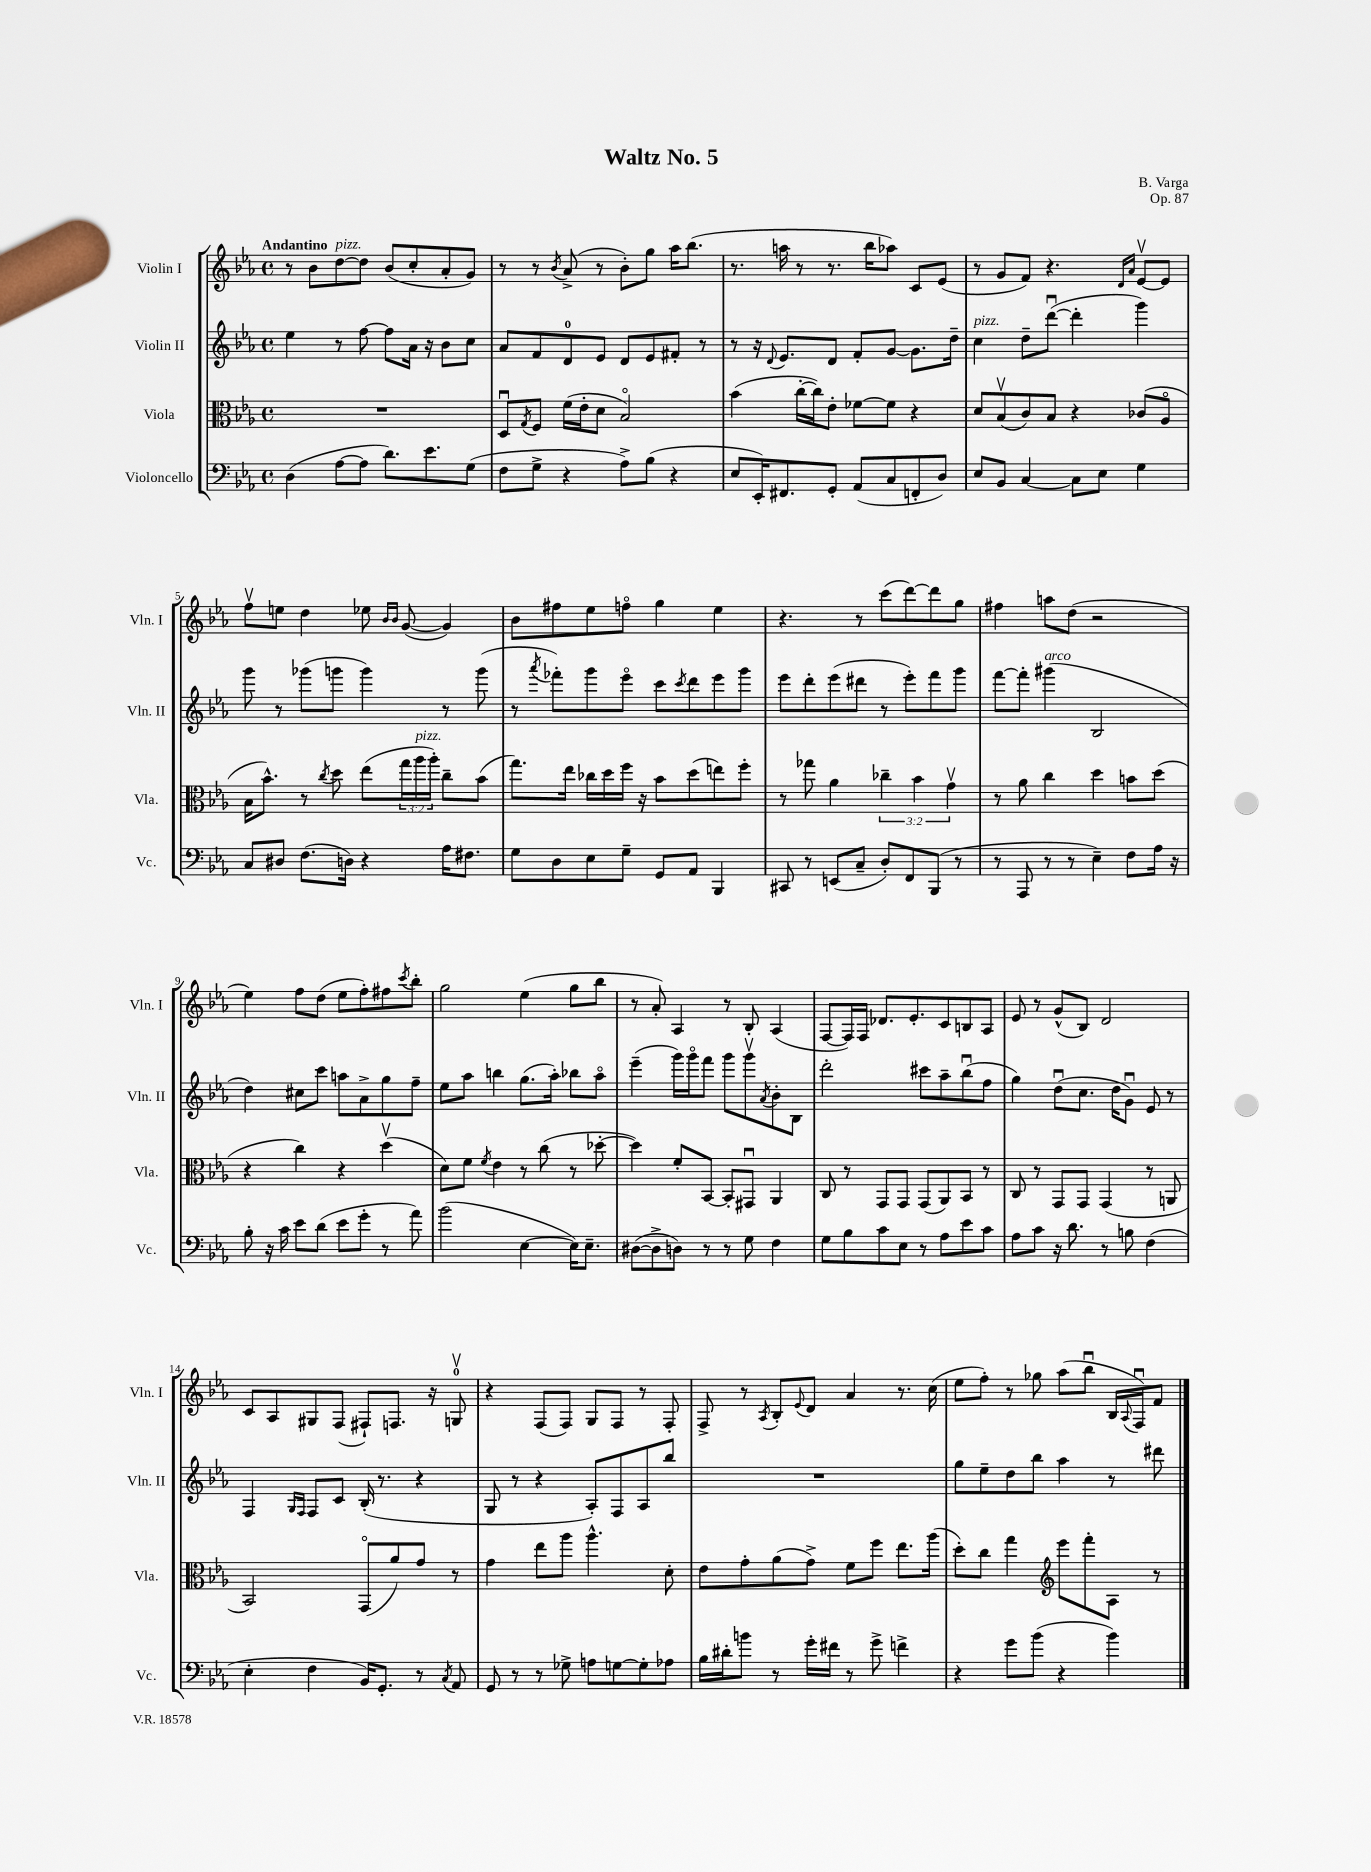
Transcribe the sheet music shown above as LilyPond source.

\header { title = "Waltz No. 5" composer = "B. Varga" opus = "Op. 87" }
<<
\new StaffGroup <<
\new Staff = "s0" \with { instrumentName = "Violin I" shortInstrumentName = "Vln. I" } {
    \clef treble \key ees \major \defaultTimeSignature \time 4/4 \tempo "Andantino"
    r8 bes'8 d''8~^\markup { \italic "pizz." } d''8 bes'8( c''8-. aes'8-. g'8) |
    r8 r8 \acciaccatura { bes'8 } aes'8->( r8 bes'8-.) g''8 aes''16 bes''8.( |
    r8. a''16 r8 r8. bes''16 aes''8) c'8 ees'8( |
    r8 g'8 f'8) r4. \grace { d'16 aes'16 } ees'8~\upbow ees'8 |
    f''8\upbow e''8 d''4 ees''8 \grace { bes'16 bes'16 } g'8~( g'4) |
    bes'8 fis''8 ees''8 f''8\flageolet g''4 ees''4 |
    r4. r8 c'''8( d'''8~) d'''8 g''8 |
    fis''4 a''8 d''8( r2 |
    ees''4) f''8 d''8( ees''8 f''8-.) fis''8 \acciaccatura { c'''8 } bes''8-. |
    g''2 ees''4( g''8 bes''8 |
    r8 aes'8-.) aes4 r8 bes8-. aes4( |
    f8~ f16) f16 des'8. ees'8.-. c'8 b8 aes8 |
    ees'8 r8 g'8-^( bes8) d'2 |
    c'8 aes8 gis8 f8( fis8-!) f8. r16 g8-0\upbow |
    r4 f8( f8) g8 f8 r8 f8-. |
    f8-> r8 \acciaccatura { aes8 } bes8-. \appoggiatura { ees'8 } d'8 aes'4 r8. c''16( |
    ees''8 f''8-.) r8 ges''8 aes''8( bes''8\downbow bes16 \appoggiatura { aes8 } f16\downbow) f'8 \bar "|." |
}
\new Staff = "s1" \with { instrumentName = "Violin II" shortInstrumentName = "Vln. II" } {
    \clef treble \key ees \major \defaultTimeSignature \time 4/4
    ees''4 r8 f''8~ f''8 aes'16 r16 bes'8 c''8 |
    aes'8 f'8 d'8-0 ees'8 d'8 ees'8 fis'8-. r8 |
    r8 r16 \appoggiatura { d'8 } ees'8. d'8 f'8-. g'8~ g'8. d''16-- |
    c''4^\markup { \italic "pizz." } d''8-- d'''8~\downbow( d'''4-. g'''4) |
    g'''8 r8 ges'''8( g'''8 g'''4) r8 g'''8( |
    r8 \acciaccatura { aes'''8 } fes'''8-.) g'''8 ees'''8\flageolet c'''8 \acciaccatura { c'''8 } d'''8 ees'''8 g'''8 |
    ees'''8 d'''8-. ees'''8( dis'''8 r8 ees'''8-.) f'''8 g'''8 |
    f'''8~ f'''8-. gis'''4^\markup { \italic "arco" }( bes2 |
    d''4) cis''8 c'''8 a''8 aes'8-> g''8 f''8-- |
    ees''8 aes''8 b''4 g''8.( aes''16-.) bes''8 aes''8\flageolet |
    ees'''4--( g'''16) g'''16\flageolet f'''8 g'''8 g'''8\upbow \acciaccatura { aes'8 } bes'8-. bes8 |
    d'''2-. cis'''8 aes''8-- bes''8\downbow( f''8 |
    g''4) d''8\downbow( c''8. d''16 g'8\downbow) ees'8 r8 |
    f4 \grace { g16 f16 } f8 c'8 bes16-.( r8. r4 |
    g8 r8 r4 aes8-.) f8 aes8 bes''8 |
    R1 |
    g''8 ees''8-- d''8 bes''8 aes''4 r8 dis'''8 \bar "|." |
}
\new Staff = "s2" \with { instrumentName = "Viola" shortInstrumentName = "Vla." } {
    \clef alto \key ees \major \defaultTimeSignature \time 4/4 \override Staff.TupletNumber.text = #tuplet-number::calc-fraction-text
    R1 |
    d8\downbow \acciaccatura { g8 } f8 f'16( ees'16-. d'8 bes2\flageolet) |
    bes'4( c''16~-. c''16) ees'8-. fes'8~ fes'8 r4 |
    d'8 bes8\upbow( c'8) bes8 r4 ces'8( aes8\flageolet |
    bes16 bes'8.-^) r8 \acciaccatura { c''8 } d''8 ees''8( \tuplet 3/2 { g''16 aes''16^\markup { \italic "pizz." } aes''16-.) } c''8-- bes'8( |
    g''8.) ees''16 ces''16 d''16 f''16 r16 bes'8 d''8( e''8) f''8-. |
    r8 ges''8 aes'4 \tuplet 3/2 { ces''4-- bes'4 g'4\upbow } |
    r8 aes'8 c''4 d''4 b'8 d''8( |
    r4 c''4) r4 d''4\upbow( |
    d'8) f'8 \acciaccatura { f'8 } ees'4 r8 c''8( r8 des''8~-. |
    des''4) f'8-. bes,8~ bes,8-. gis,8\downbow aes,4 |
    c8 r8 g,8 g,8 g,8( aes,8) bes,8 r8 |
    c8 r8 g,8 g,8 g,4( r8 a,8 |
    bes,2) g,8\flageolet( aes'8) g'8 r8 |
    g'4 ees''8 aes''8 aes''4.-^ d'8-. |
    ees'8 g'8-. aes'8( g'8->) f'8 f''8 ees''8. aes''16( |
    d''8-.) c''8 g''4 \clef treble ees'''8 f'''8-. aes8 r8 \bar "|." |
}
\new Staff = "s3" \with { instrumentName = "Violoncello" shortInstrumentName = "Vc." } {
    \clef bass \key ees \major \defaultTimeSignature \time 4/4
    d4( aes8~ aes8 d'8.) ees'8. g8( |
    f8 g8-> r4 aes8->) bes8( r4 |
    ees8 ees,16-.) fis,8. g,8-. aes,8( c8 f,8-. d8) |
    ees8 bes,8 c4~ c8 ees8 g4 |
    c8 dis8 f8.( d16) r4 aes16 fis8. |
    g8 d8 ees8 g8-- g,8 aes,8 bes,,4 |
    cis,8 r8 e,8( c8-- d8-.) f,8 bes,,8( r8 |
    r8 aes,,8 r8 r8 ees4--) f8 aes16 r16 |
    bes8-. r16 c'16 ees'8 d'8( ees'8 g'8-. r8 aes'8) |
    bes'2( ees4~ ees16) ees8.-- |
    dis8~( dis8-> d8) r8 r8 g8 f4 |
    g8 bes8 c'8 ees8 r8 aes8 ees'8 c'8 |
    aes8 c'8 r16 d'8. r8 b8 f4( |
    ees4-. f4 bes,16) g,8.-. r8 \acciaccatura { c8 } aes,8 |
    g,8 r8 r8 ges8-> a8 g8~ g8-. aes8 |
    bes16 dis'16-. b'8 r8 g'16-. fis'16 r8 g'8-> f'4-> |
    r4 g'8 bes'8( r4 bes'4) \bar "|." |
}
>>
>>
